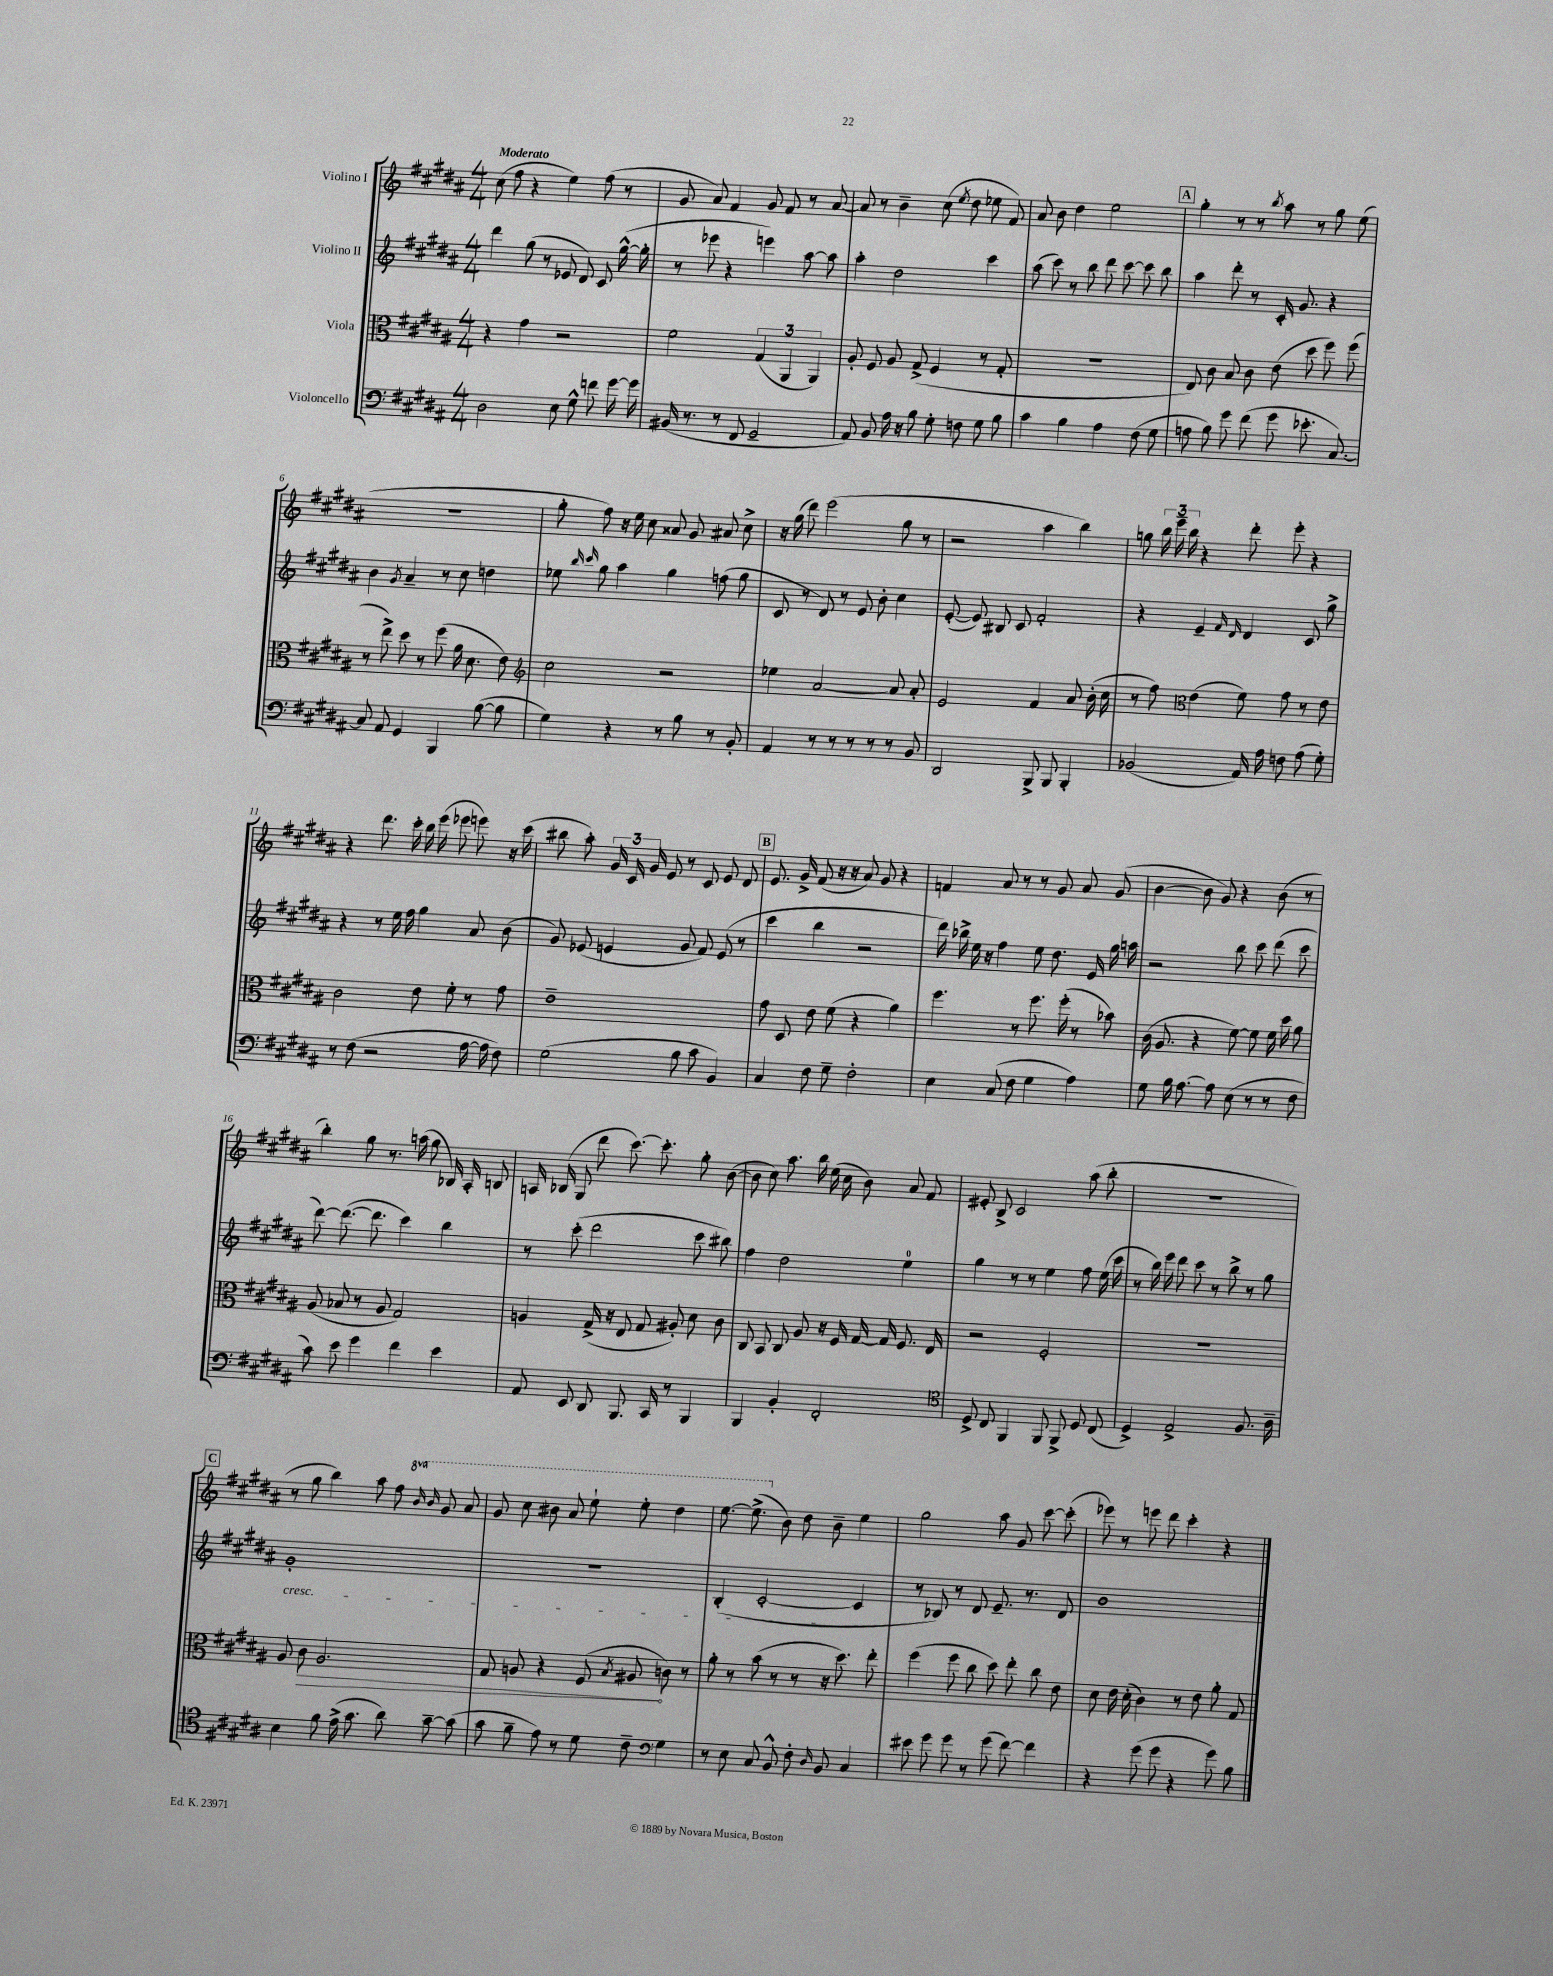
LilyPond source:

<<
\new StaffGroup <<
\new Staff = "s0" \with { instrumentName = "Violino I" } {
    \clef treble \key b \major \numericTimeSignature \time 4/4 \set Staff.ottavationMarkups = #ottavation-simple-ordinals \tempo "Moderato"
    \autoBeamOff cis''8( fis''8 r4 e''4) fis''8( r8 |
    gis'8 ais'8) fis'4 gis'8 fis'8 r8 ais'8~ |
    ais'8 r8 b'4-- cis''8( \acciaccatura { e''8 } dis''8 ees''8 fis'8) |
    ais'8 b'8 dis''4 e''2 |
    \mark \markup { \box "A" } gis''4-. r8 r8 \acciaccatura { b''8 } ais''8 r8 gis''8 e''8( |
    r1 |
    gis''8-. fis''8) r16 e''16 cis''8 aisis'8 gis'8 ais'8 cis''8-> |
    r16 gis''16( dis'''8) e'''2( gis''8 r8 |
    r2 ais''4 b''4) |
    g''8 \tuplet 3/2 { b''16 e'''16-- b''16 } r4 dis'''8-. e'''8-. r4 |
    r4 dis'''8. cis'''16-. b''16 e'''16( ees'''8 e'''8) r16 cis'''16( |
    bis''8 ais''8-.) \tuplet 3/2 { gis'16 cis'16 gis'16 } e'8 r8 cis'8 e'8 dis'8 |
    \mark \markup { \box "B" } e'8. gis'16-> fis'8( r16 r16 ais'8) gis'8 r4 |
    f'4 ais'8 r8 r8 gis'8 ais'8 gis'8( |
    b'4~ b'8 gis'8) r4 b'8( r8 |
    b''4-.) gis''8 r8. a''16( gis''8 bes16) ais16-. b8 |
    a16 bes16( gis8 dis'''8 cis'''8.~) cis'''8.-. gis''8-. b'8~( |
    b'8 cis''8) ais''8. b''16 e''16( cis''16 b'8) ais'8 fis'8 |
    eis'8-. b8-> cis'2 ais''8( b''8-. |
    R1 |
    \mark \markup { \box "C" } r8 gis''8 b''4) ais''8 fis''8 \ottava #1 \grace { b''16 b''16 } gis''8 ais''8 |
    gis''8 cis'''8 bis''8 ais''8 e'''8-! e'''8-. dis'''4 |
    e'''8.~ e'''8.->( \ottava #0 b'8) dis''8 b'8-- e''4 |
    gis''2 ais''8 gis'8 cis'''8~ cis'''8-.( |
    ees'''8) r8 e'''8 dis'''8 cis'''4-. r4 \bar "|." |
}
\new Staff = "s1" \with { instrumentName = "Violino II" } {
    \clef treble \key b \major \numericTimeSignature \time 4/4
    \autoBeamOff dis'''4 gis''8( r8 ees'8 dis'8) cis'8 gis''16~-^( gis''16-. |
    r8 ees'''8 r4 e'''4) ais''8~ ais''8 |
    ais''4-. dis''2 cis'''4 |
    ais''8( cis'''8) r8 b''8 dis'''8 cis'''8~ cis'''8 b''8 |
    \mark \markup { \box "A" } ais''4 dis'''8-. r8 cis'16-. gis'8. r4 |
    b'4 \acciaccatura { gis'8 } ais'4-- r8 cis''8 d''4 |
    ees''8 \grace { b''16 cis'''16 } gis''8 ais''4 gis''4 f''8( gis''8 |
    cis'8 r8 dis'8) r8 e'8 b'8-. cis''4 |
    e'8~-.( e'8) bis8 cis'8 fis'2-. |
    r4 e'4-- \grace { fis'16 dis'16 } dis'4 cis'8 gis''8-> |
    r4 r8 e''16 fis''16 gis''4 ais'8 b'8( |
    gis'8) ees'8( e'4 gis'8 fis'8) e'8( r8 |
    \mark \markup { \box "B" } cis'''4 b''4 r2 |
    dis'''16) bes''16-> e''16 r16 fis''4 e''8 dis''8. e'16 gis''16 a''16 |
    r2 b''8 cis'''8 dis'''8( cis'''8 |
    dis'''8~) dis'''8.~( dis'''8. cis'''4) b''4 |
    r8 cis'''8-.( dis'''2 cis'''8 bis''8) |
    fis''4 dis''2 e''4-0 |
    gis''4 r8 r8 e''4 fis''8 e''16( cis'''16 |
    r8 b''16) e'''16 dis'''8 cis'''8 r8 b''8-> r8 gis''8 |
    \mark \markup { \box "C" } gis'1-.\cresc |
    R1 |
    b4-.( cis'2~-. cis'4\! |
    r8 bes8) r8 dis'8 e'8.-- r8. dis'8 |
    b'1 \bar "|." |
}
\new Staff = "s2" \with { instrumentName = "Viola" } {
    \clef alto \key b \major \numericTimeSignature \time 4/4
    \autoBeamOff r4 gis'4 r2 |
    fis'2 \tuplet 3/2 { gis4( ais,4 ais,4) } |
    ais8-. fis8 ais8 gis8->( fis4 r8 gis8-. |
    R1 |
    \mark \markup { \box "A" } e8) cis'8 b8 cis'8 e'8( dis''8 fis''8) fis''8( |
    r8 e''8->) dis''8 r8 fis''8( ais'16 dis'8. e'8) |
    \clef treble cis''2 r2 |
    ees''4 ais'2~ ais'8 ais'8-. |
    e'2 fis'4 ais'8 b'16-.( cis''16 |
    r8 fis''8) \clef alto e'4( fis'8) gis'8 r8 e'8 |
    cis'2 e'8 fis'8-. r8 gis'8 |
    e'1-- |
    \mark \markup { \box "B" } gis'8 dis8 e'8 fis'8( r4 ais'4) |
    fis''4. r8 fis''8. fis''16-.( r8 bes'8) |
    cis'16( ais8. r4 fis'8~) fis'8 fis'16 dis''16 ais'8 |
    ais8( bes8 r8 ais8 gis2) |
    a4 gis16->( r16 e8 gis8 ais8-.) dis'8 cis'8 |
    cis8 b,8 cis8 ais8 r16 fis16 gis16~ gis16 fis8. e16 |
    r2 fis2-. |
    R1 |
    \mark \markup { \box "C" } ais8 \once \override Hairpin.circled-tip = ##t cis'8\> ais2. |
    gis8 a8 r4 fis8( \acciaccatura { b8 } ais8\! c'8) r8 |
    ais'8-. r8 b'8( r8 r8 r16 dis''8.) e''8-. |
    fis''4( fis''8 cis''8 dis''8) e''8-. cis''8 e'8 |
    dis'8 e'16 dis'16-.( cis'4) r8 e'8 ais'8-. gis8 \bar "|." |
}
\new Staff = "s3" \with { instrumentName = "Violoncello" } {
    \clef bass \key b \major \numericTimeSignature \time 4/4
    \autoBeamOff dis2 e8 gis8-^ f'8 gis'16~ gis'16 |
    bis,16( r8. r8 fis,8 gis,2-- |
    ais,8) b,8 ais16 r16 b8 gis8-. f8 gis8 b8 |
    cis'4 b4 ais4 fis8( gis8 |
    \mark \markup { \box "A" } a8 b8) gis'8 fis'8( gis'8 ees'8.-. cis8.~) |
    cis8 ais,8 gis,4 b,,4 b8~( b8 |
    gis4) r4 r8 b8 r8 b,8-. |
    ais,4 r8 r8 r8 r8 r8 b,8 |
    dis,2 b,,8-> b,,8 b,,4-. |
    bes,2( ais,16) ais16 f8 ais8( gis8-.) |
    r8 fis8( r2 ais16~ ais16 fis8) |
    gis2( b8 cis'8 b,4) |
    \mark \markup { \box "B" } cis4 fis8 gis8-- fis2-. |
    e4 cis8( fis8 gis4 ais4) |
    gis8 b16 ais8.~ ais8 e8( r8 r8 fis8 |
    cis'8) e'8 gis'4 fis'4 e'4 |
    ais,8 e,8 dis,8 b,,8. cis,16 r8 b,,4 |
    b,,4 b,4-. fis,2-. |
    \clef tenor dis8-> cis8 fis,4 fis,8 fis,8-> dis8 cis8( |
    dis4->) e2-> fis8. ais16-- |
    \mark \markup { \box "C" } b4 fis'8 e'16->( gis'8. ais'8) gis'8~-- gis'8( |
    gis'8 fis'8-- e'8) r8 dis'8 cis'8-- \clef bass gis4 |
    r8 e8 cis8 b,8-^ fis8-. \grace { dis16 } b,8 cis4 |
    eis'8 gis'8 gis'8 r8 gis'8( fis'8~) fis'4 |
    r4 gis'8( gis'8 r4 gis'8) b8 \bar "|." |
}
>>
>>
